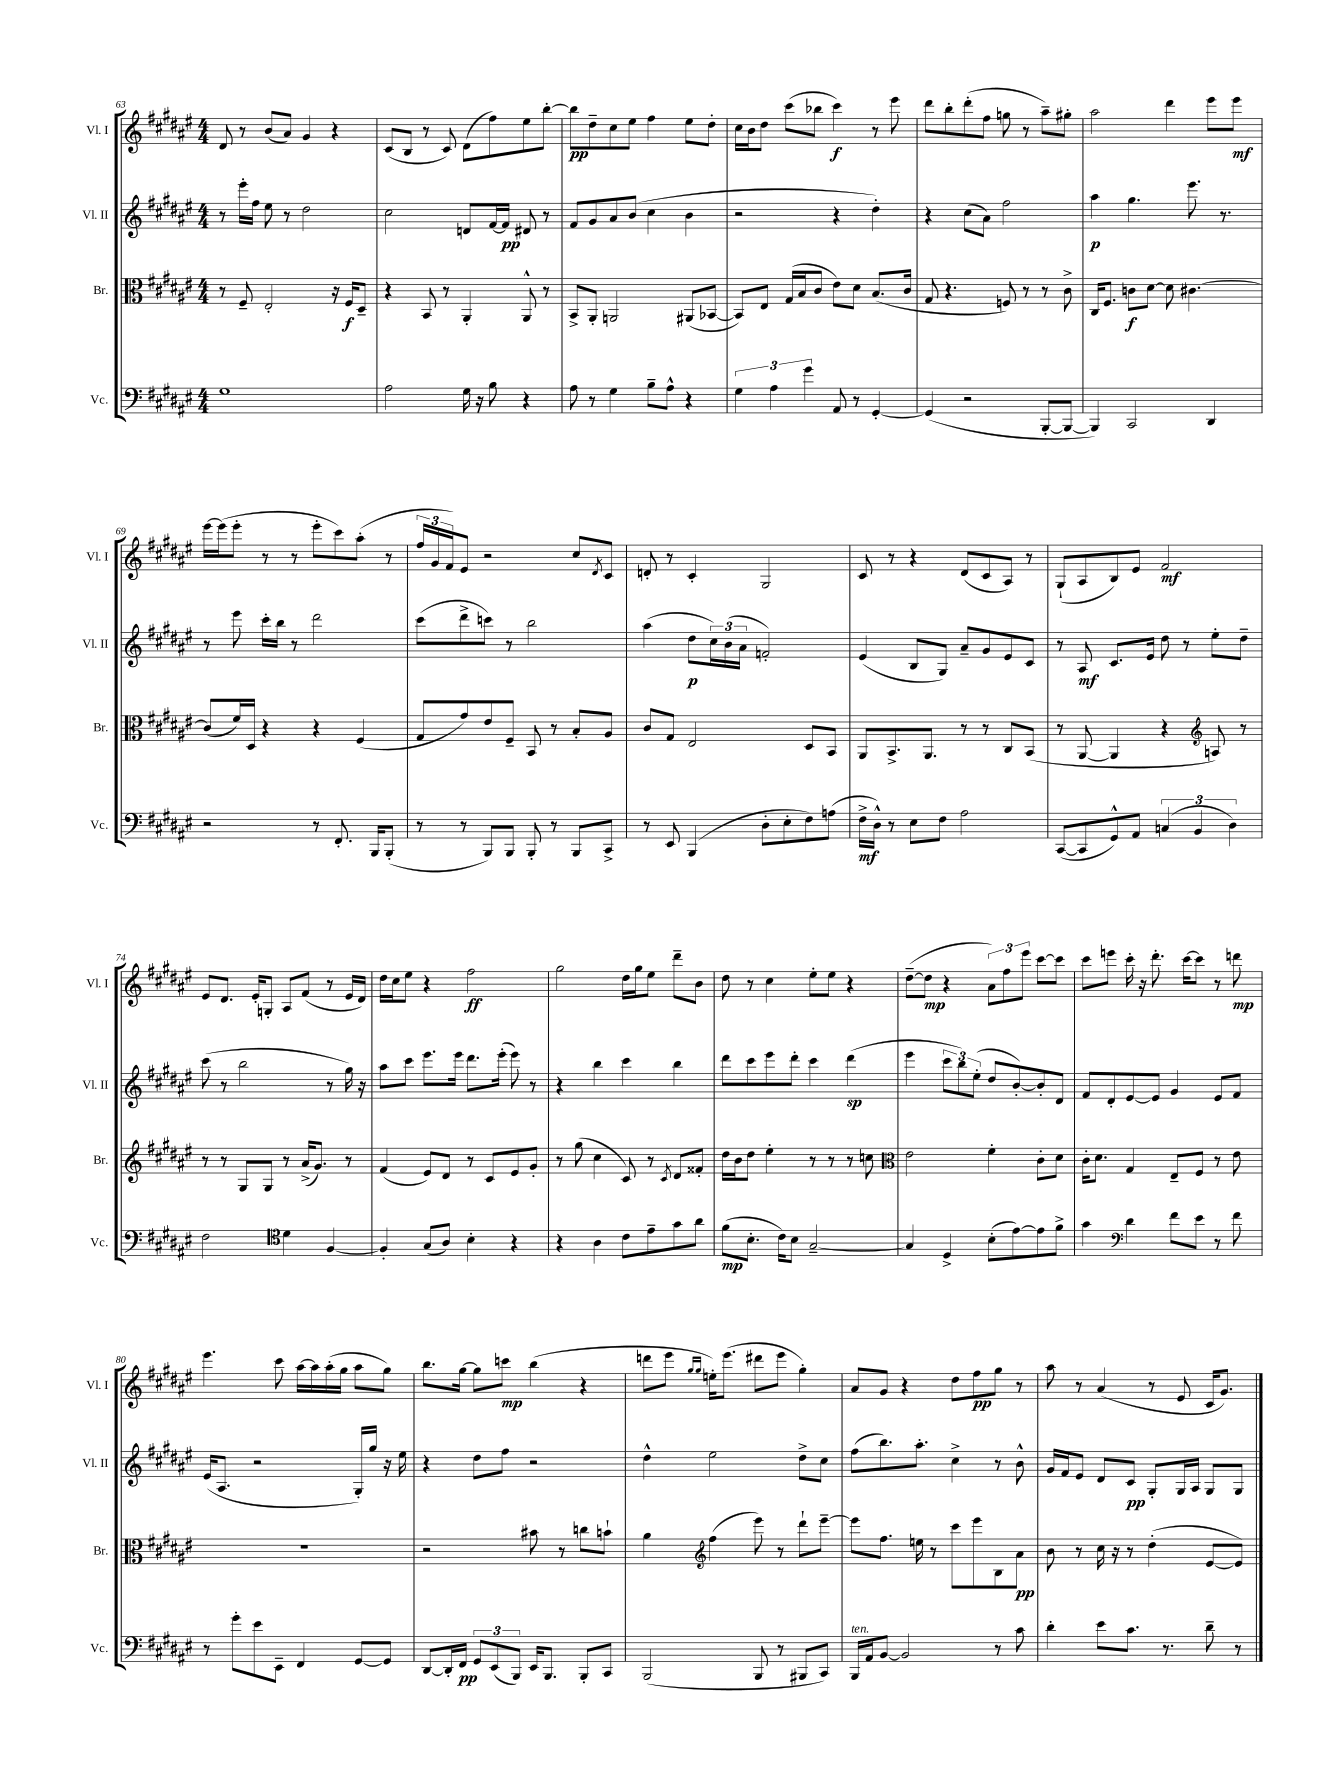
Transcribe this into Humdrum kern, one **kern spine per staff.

**kern	**kern	**kern	**kern
*staff4	*staff3	*staff2	*staff1
*clefF4	*clefC3	*clefG2	*clefG2
*k[f#c#g#d#a#e#]	*k[f#c#g#d#a#e#]	*k[f#c#g#d#a#e#]	*k[f#c#g#d#a#e#]
*M4/4	*M4/4	*M4/4	*M4/4
1G#	8r	8r	8d#
.	8F#~	16eee#'	8r
.	.	16ff#	.
.	2E#'	8ee#	(8b
.	.	8r	8a#)
.	.	2dd#	4g#
.	16r	.	4r
.	16F#	.	.
.	8D#~	.	.
=	=	=	=
2A#	4r	2cc#	(8c#
.	.	.	8B
.	8BB	.	8r
.	8r	.	8c#)
16G#	4AA#'	8d	(8d#
16r	.	.	.
8B	.	[16f#	8ff#)
.	.	16f#]	.
4r	8AA#^^	8d#	8ee#
.	8r	8r	[8bb'
=	=	=	=
8A#	8BB^	8f#	8bb]
8r	8AA#'	8g#	8dd#~
4G#	2AA	8a#	8cc#
.	.	(8b	8ee#
8B~	.	4cc#	4ff#
8A#^^	.	.	.
4r	(8AA#	4b	8ee#
.	[8BB-	.	8dd#'
=	=	=	=
6G#	8BB-])	2r	16cc#
.	.	.	16b
.	8E#	.	8dd#
6A#	.	.	.
.	(16G#	.	(8ccc#
.	16B	.	.
6g#	.	.	.
.	8c#	.	8bb-
8AA#	8e#)	4r	4ccc#)
8r	8d#	.	.
[4GG#'	(8.B	4dd#')	8r
.	.	.	8eee#
.	16c#	.	.
=	=	=	=
(4GG#]	8G#	4r	8ddd#
.	4.r	.	8bb'
2r	.	(8cc#	(8ddd#'
.	.	8a#)	8ff#
.	8F)	2ff#	8gg
.	8r	.	8r
[8BBB'	8r	.	8aa#~)
8BBB_	8c#^	.	8gg#'
=	=	=	=
4BBB])	16C#	4aa#	2aa#
.	8.F#	.	.
2CC#	8c	4.gg#	.
.	[8d#	.	.
.	8d#]	.	4ddd#
.	[4.c#	8.eee#	.
4DD#	.	.	8eee#
.	.	8.r	.
.	.	.	8eee#
=	=	=	=
2r	(8c#]	8r	[16eee#
.	.	.	(16eee#]
.	16f#)	8eee#	8eee#'
.	16D#	.	.
.	4r	16ccc#'	8r
.	.	16bb	.
.	.	8r	8r
8r	4r	2ddd#	8eee#'
8.FF#'	.	.	8ccc#)
.	(4F#	.	(8aa#'
16BBB	.	.	.
(8BBB'	.	.	8r
=	=	=	=
8r	8G#	(8ccc#	24ff#
.	.	.	24g#
.	.	.	24f#)
8r	8g#)	8ddd#^	8e#
8BBB)	8e#	8ccc)	2r
8BBB	8F#~	8r	.
8BBB'	8BB	2bb	.
8r	8r	.	.
8BBB	8B'	.	8cc#
.	.	.	8qd#
8CC#^	8A#	.	8c#
=	=	=	=
8r	8c#	(4aa#	8d'
8EE#	8G#	.	8r
(4BBB	2E#	8dd#	4c#'
.	.	24cc#)	.
.	.	(24b	.
.	.	24a#	.
8D#'	.	2f')	2G#
8E#'	.	.	.
8F#)	8D#	.	.
(8A	8BB	.	.
=	=	=	=
16F#^	8AA#	(4e#	8c#
16D#^^)	.	.	.
8r	8.BB^	.	8r
8E#	.	8B	4r
.	8.AA#	.	.
8F#	.	8G#)	.
2A#	8r	8a#~	(8d#
.	8r	8g#	8c#
.	8C#	8e#	8A#)
.	(8BB	8c#	8r
=	=	=	=
([8CC#	8r	8r	(8G#`
8CC#]	[8AA#	8A#	8A#
8GG#^^)	4AA#]	8.c#	8B)
8AA#	.	.	8e#
.	.	16e#	.
(6C	4r	8dd#	2f#
.	.	8r	.
6BB	.	.	.
*	*clefG2	*	*
.	8A)	8ee#'	.
6D#)	.	.	.
.	8r	8dd#~	.
=	=	=	=
2F#	8r	(8ccc#	8e#
.	8r	8r	8.d#
.	8G#	2bb	.
.	.	.	16e#'
.	8G#	.	8G'
*clefC4	*	*	*
4d#	8r	.	8A#
.	(16a#^	.	(8f#
.	8.g#)	.	.
[4F#	.	8r	8r
.	8r	16gg#)	16e#
.	.	16r	16d#)
=	=	=	=
4F#']	(4f#	8aa#	16dd#
.	.	.	16cc#
.	.	8ccc#	8ee#
(8G#	8e#)	8.eee#	4r
8A#)	8d#	.	.
.	.	16eee#	.
4B'	8r	8.ddd#	2ff#
.	8c#	.	.
.	.	(16eee#'	.
4r	8e#	8eee#)	.
.	8g#'	8r	.
=	=	=	=
4r	8r	4r	2gg#
.	(8gg#	.	.
4A#	4cc#	4bb	.
8c#	8c#)	4ccc#	16dd#
.	.	.	16gg#
8e#~	8r	.	8ee#
.	8qc#	.	.
8g#	8d#	4bb	8ddd#~
8a#	8f##'	.	8b
=	=	=	=
(8f#	16dd#	8ddd#	8dd#
.	16b	.	.
8.B'	8dd#	8ccc#	8r
.	4ee#'	8eee#	4cc#
16c#)	.	.	.
8B	.	8ddd#'	.
[2G#~	8r	4ccc#	8ee#'
.	8r	.	8ee#
.	8r	(4ddd#	4r
.	8cc	.	.
=	=	=	=
*	*clefC3	*	*
4G#]	2e#	4eee#	([8dd#~
.	.	.	8dd#]
4D#^	.	12ccc#	4r
.	.	12bb)	.
.	.	(12ee#'	.
(8B'	4f#'	8dd#	12a#)
.	.	.	12ff#
[8e#)	.	[8b')	.
.	.	.	12eee#
8e#]	8c#'	8b']	[8ccc#
8f#^	8d#	8d#	8ccc#]
=	=	=	=
4g#	16c#'	8f#	8ccc#
.	8.d#	.	.
.	.	8d#'	8eee
*clefF4	*	*	*
4d#	4G#	[8e#	16ccc#'
.	.	.	16r
.	.	8e#]	8.ddd#'
8f#	8E#~	4g#	.
.	.	.	[16ccc#
8e#	8F#	.	8ccc#]
8r	8r	8e#	8r
8f#	8e#	8f#	8ddd
=	=	=	=
8r	1r	(16e#	4.eee#
.	.	8.A#	.
8g#'	.	.	.
8e#	.	2r	.
8EE#~	.	.	8ccc#
4FF#	.	.	[16aa#
.	.	.	16aa#]
.	.	.	(16aa#'
.	.	.	16gg#
[8GG#	.	16G#')	8aa#
.	.	16gg#	.
8GG#]	.	16r	8gg#)
.	.	16ee#	.
=	=	=	=
[8DD#	2r	4r	8.bb
16DD#']	.	.	.
16FF#	.	.	[16gg#
12GG#	.	8dd#	8gg#]
(12EE#	.	.	.
.	.	8ff#	8ccc
12BBB)	.	.	.
16EE#	8b#	2r	(4bb
8.BBB	.	.	.
.	8r	.	.
8BBB'	8cc	.	4r
8CC#	8b`	.	.
=	=	=	=
(2BBB	4a#	4dd#^^	8ddd
.	.	.	8eee#
*	*clefG2	*	*
.	.	.	16qqgg#
.	.	.	16qqgg#
.	(4ff#	2ee#	16ee')
.	.	.	(8.eee#
8BBB	8eee#)	.	8ddd#
8r	8r	.	8eee#
8BBB#	8ddd#`	8dd#^	4gg#')
8CC#)	[8eee#~	8cc#	.
=	=	=	=
16BBB	8eee#]	(8ff#	8a#
16AA#	.	.	.
[8BB	8.ff#	8.bb)	8g#
2BB]	.	.	4r
.	16ee	8.aa#'	.
.	8r	.	.
.	8ccc#	4cc#^	8dd#
.	8eee#	.	8ff#
8r	8B	8r	8gg#
8c#	8a#	8b^^	8r
=	=	=	=
4d#'	8b	16g#	8aa#
.	.	16f#	.
.	8r	8e#	8r
8e#	16cc#	8d#	(4a#
.	16r	.	.
8.c#	8r	8c#	.
.	(4dd#'	8G#'	8r
8.r	.	.	.
.	.	16G#	8e#
.	.	16A#	.
8d#~	[8e#	8G#	16c#
.	.	.	8.g#)
8r	8e#])	8G#	.
==	==	==	==
*-	*-	*-	*-
